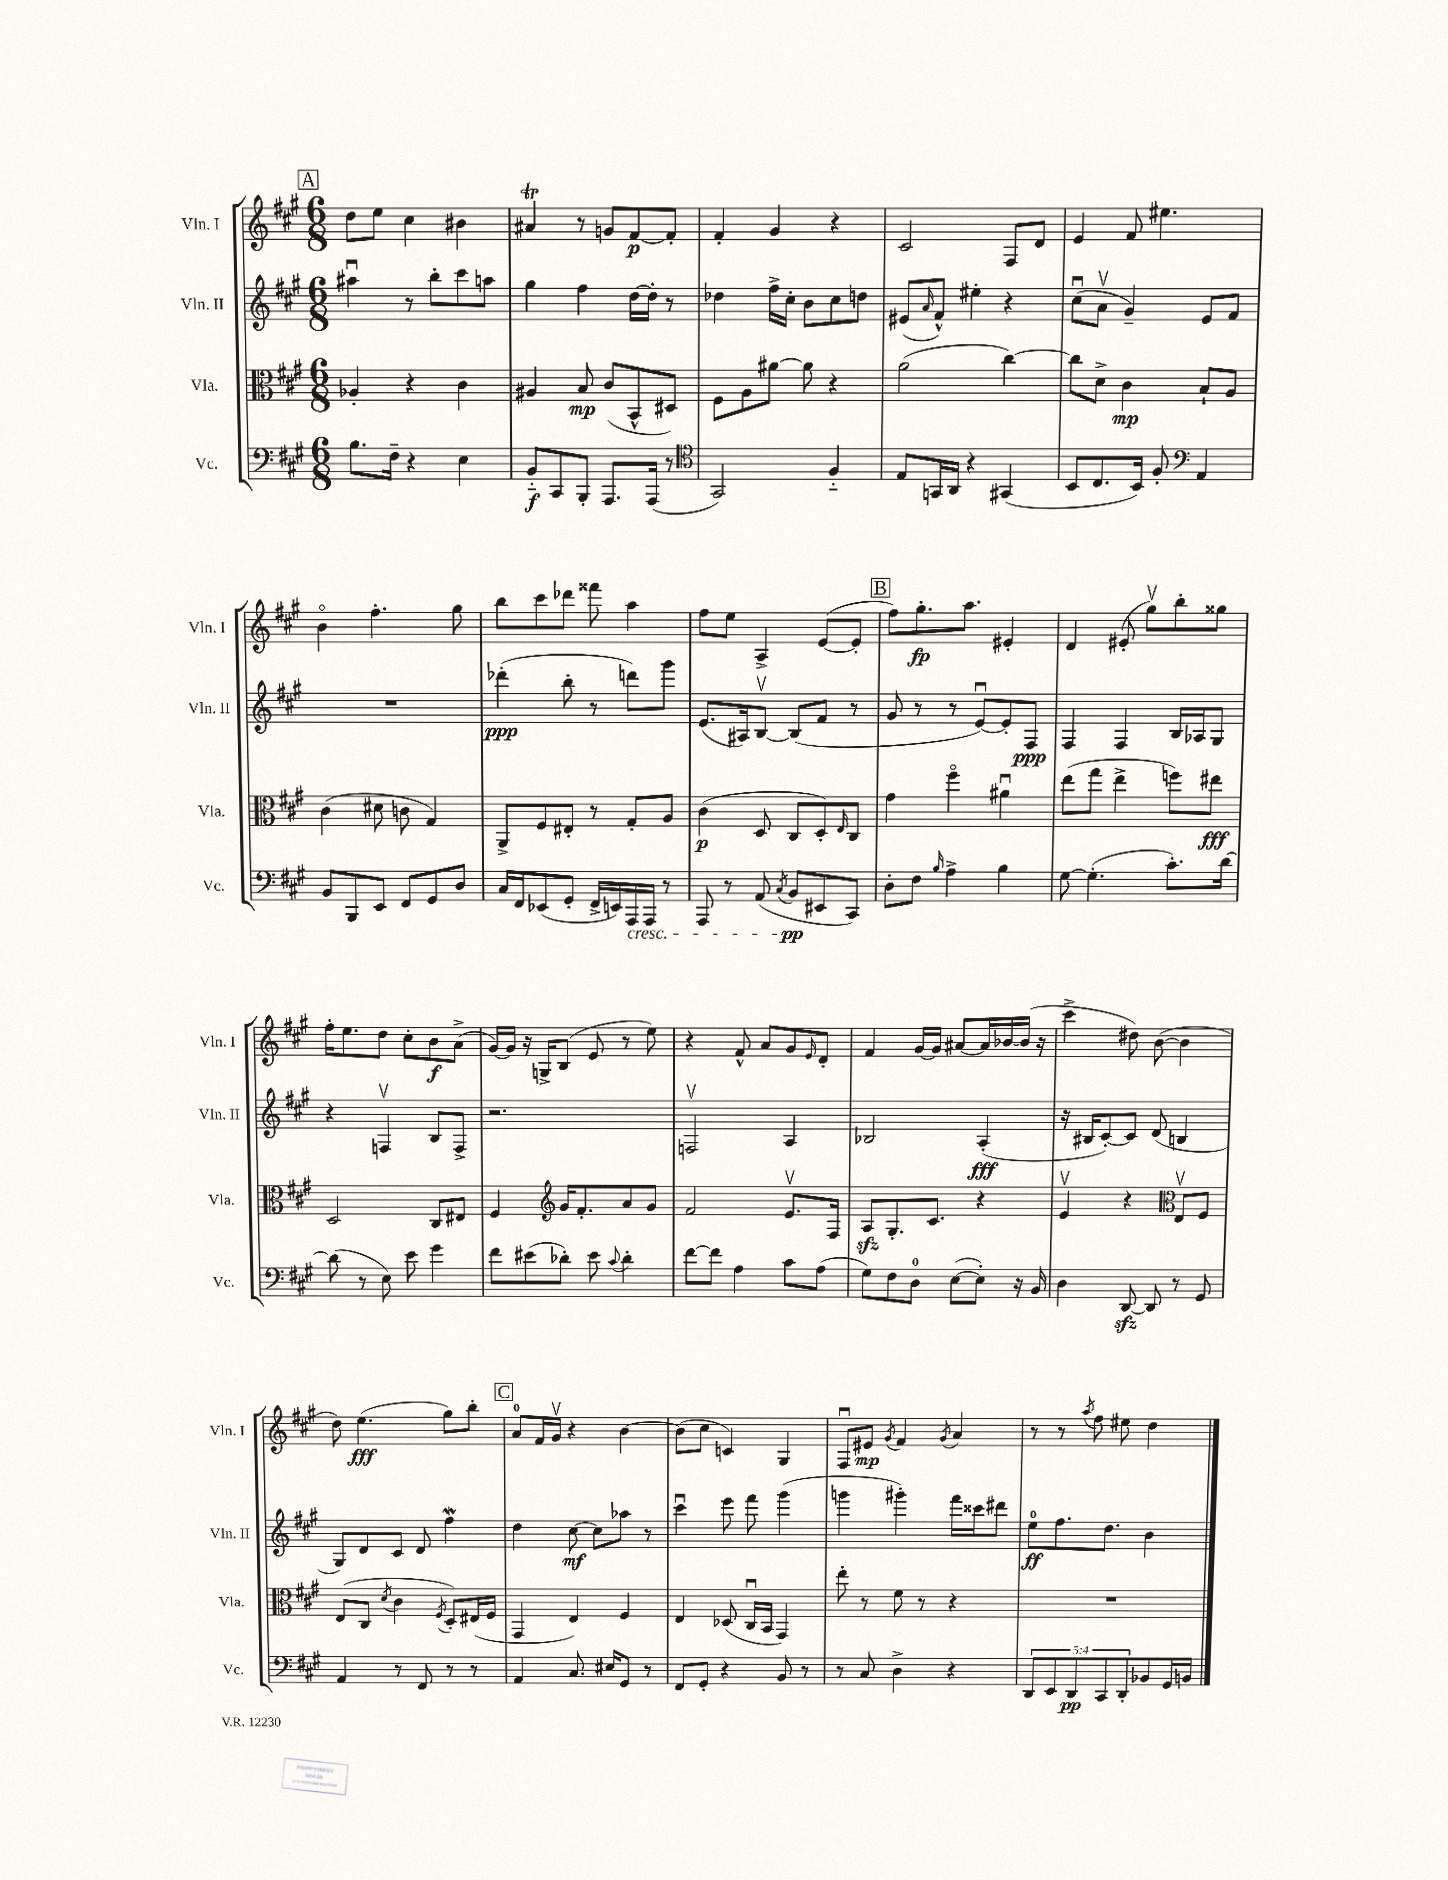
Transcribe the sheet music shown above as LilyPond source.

<<
\new StaffGroup <<
\new Staff = "s0" \with { instrumentName = "Vln. I" shortInstrumentName = "Vln. I" } {
    \clef treble \key a \major \numericTimeSignature \time 6/8
    \mark \markup { \box "A" } d''8 e''8 cis''4 bis'4 |
    ais'4\trill r8 g'8 fis'8~\p fis'8-. |
    fis'4-. gis'4 r4 |
    cis'2 fis8 d'8 |
    e'4 fis'8 eis''4. |
    b'4\flageolet fis''4.-. gis''8 |
    b''8 cis'''8 des'''8 fisis'''8 a''4 |
    fis''8 e''8 a4-> e'8~( e'8-. |
    \mark \markup { \box "B" } fis''8) gis''8.-.\fp a''8. eis'4-. |
    d'4 eis'8-.( gis''8\upbow) b''8-. gisis''8 |
    fis''16-. e''8. d''8 cis''8-. b'8\f a'8->( |
    gis'16~) gis'16 r16 g16-> b8( e'8 r8 e''8) |
    r4 fis'8-^ a'8 gis'8 \grace { e'16 } d'8-. |
    fis'4 gis'16~ gis'16 ais'8~ ais'16 bes'16~ bes'16( r16 |
    cis'''4-> dis''8) b'8~( b'4 |
    d''8) e''4.\fff( gis''8) b''8-. |
    \mark \markup { \box "C" } a'8-0 fis'16 gis'16\upbow r4 b'4~ |
    b'8( cis''8 c'4) gis4 |
    fis8\downbow eis'8\mp \acciaccatura { gis'8 } fis'4 \acciaccatura { gis'8 } a'4 |
    r8 r8 \acciaccatura { a''8 } fis''8 eis''8 d''4 \bar "|." |
}
\new Staff = "s1" \with { instrumentName = "Vln. II" shortInstrumentName = "Vln. II" } {
    \clef treble \key a \major \numericTimeSignature \time 6/8
    \mark \markup { \box "A" } ais''4\downbow r8 b''8-. cis'''8 a''8 |
    gis''4 fis''4 d''16~ d''16-. r8 |
    des''4 fis''16-> cis''16-. b'8 cis''8 d''8 |
    eis'8( \grace { a'16 } fis'8-^) eis''4-. r4 |
    cis''8\downbow( a'8\upbow gis'4--) e'8 fis'8 |
    R2. |
    des'''4-.\ppp( b''8-. r8 d'''8) gis'''8 |
    e'8.( ais16) b8~\upbow b8( fis'8 r8 |
    \mark \markup { \box "B" } gis'8 r8 r8 e'8~\downbow) e'8-. fis8\ppp |
    fis4 fis4 b16 aes16 gis8 |
    r4 f4\upbow b8 f8-> |
    r2. |
    f2\upbow a4 |
    bes2 a4-.\fff( |
    r16 bis16 cis'8~-.) cis'8 d'8( b4 |
    gis8) d'8 cis'8 d'8 fis''4\mordent |
    \mark \markup { \box "C" } d''4 cis''8~\mf cis''8 aes''8 r8 |
    cis'''4\downbow e'''8 fis'''8 gis'''4( |
    g'''4 gis'''4-.) fis'''16 cisis'''16 dis'''8 |
    e''8-0\ff fis''8. d''8. b'4 \bar "|." |
}
\new Staff = "s2" \with { instrumentName = "Vla." shortInstrumentName = "Vla." } {
    \clef alto \key a \major \numericTimeSignature \time 6/8
    \mark \markup { \box "A" } aes4-. r4 cis'4 |
    ais4 b8\mp cis'8( b,8-^ dis8) |
    fis8 a8 ais'8~ ais'8 r4 |
    a'2( cis''4~) |
    cis''8 d'8-> cis'4\mp b8-! a8 |
    cis'4( dis'8 c'8 gis4) |
    a,8-> fis8 eis8-. r8 gis8-. a8 |
    cis'4\p( d8 cis8 d8-.) \grace { e16 } cis8 |
    \mark \markup { \box "B" } gis'4 fis''4\flageolet ais'4\downbow |
    e''8( gis''8 e''4-> f''8) eis''8\fff |
    d2 cis8 eis8 |
    fis4 \clef treble gis'16 fis'8.-. a'8 gis'8 |
    fis'2 e'8.\upbow fis16 |
    a8\sfz gis8.-. cis'8. r4 |
    e'4\upbow r4 \clef alto e8\upbow fis8 |
    e8( cis8 \acciaccatura { d'8 } cis'4 \acciaccatura { fis8 } d8-.) eis16( fis16 |
    \mark \markup { \box "C" } gis,4 e4) fis4 |
    e4 des8( cis16\downbow b,16 gis,4) |
    e''8-. r8 fis'8 r8 r4 |
    R2. \bar "|." |
}
\new Staff = "s3" \with { instrumentName = "Vc." shortInstrumentName = "Vc." } {
    \clef bass \key a \major \numericTimeSignature \time 6/8 \override Staff.TupletNumber.text = #tuplet-number::calc-fraction-text
    \mark \markup { \box "A" } b8. fis16-- r4 e4 |
    b,8-_\f cis,8 b,,8-. a,,8. a,,16( r8 |
    \clef tenor gis,2) fis4-_ |
    e8 g,16 a,16 r4 gis,4( |
    b,8 cis8. b,16) fis8-. \clef bass a,4 |
    b,8 b,,8 e,8 fis,8 gis,8 d8 |
    cis16 fis,16 ees,8( gis,8-. fis,16-> e,16) a,,16\cresc a,,16 r8 |
    a,,8 r8 a,8( \acciaccatura { cis8 } b,8\pp\! eis,8 cis,8) |
    \mark \markup { \box "B" } d8-. fis8 \grace { b16 } a4-> b4 |
    gis8~ gis4.-.( cis'8.-.) d'16~ |
    d'8( r8 e8) e'8 gis'4 |
    fis'8 eis'8( des'8-.) eis'8 \appoggiatura { cis'8 } des'4-. |
    fis'8~ fis'8 a4 cis'8 a8( |
    gis8) fis8 d8-0 e8~( e8-.) r16 b,16 |
    d4 d,8~\sfz d,8 r8 gis,8 |
    a,4 r8 fis,8 r8 r8 |
    \mark \markup { \box "C" } a,4 cis8. eis16 gis,8 r8 |
    fis,8 gis,8-. r4 b,8 r8 |
    r8 cis8 d4-> r4 |
    \tuplet 5/4 { d,8 e,8 d,8\pp cis,8 d,8-. } bes,8 gis,16 b,16 \bar "|." |
}
>>
>>
\layout { \context { \Score \remove "Bar_number_engraver" } }
